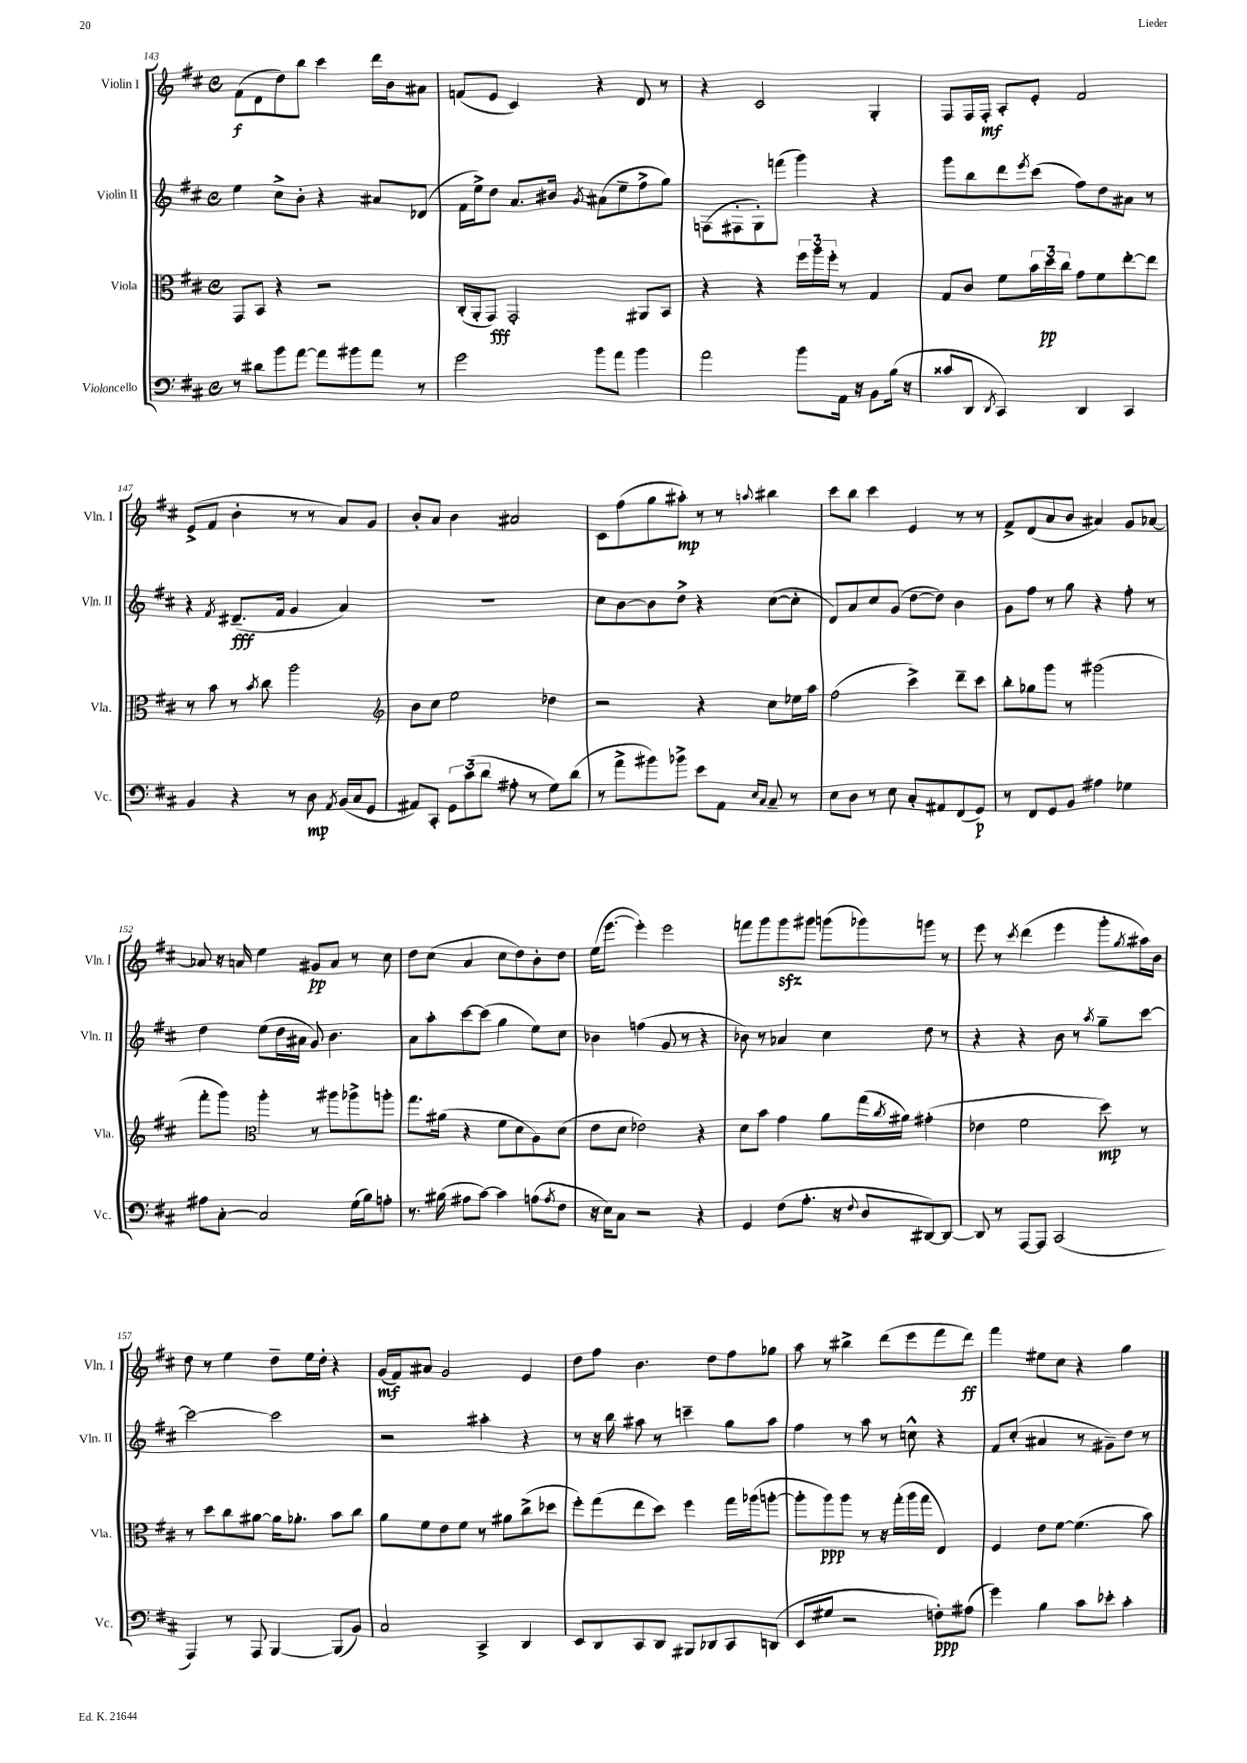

**kern	**dynam	**kern	**dynam	**kern	**dynam	**kern	**dynam
*part4	*part4	*part3	*part3	*part2	*part2	*part1	*part1
*staff4	*staff4	*staff3	*staff3	*staff2	*staff2	*staff1	*staff1
*I"Violoncello	*	*I"Viola	*	*I"Violin II	*	*I"Violin I	*
*I'Vc.	*	*I'Vla.	*	*I'Vln. II	*	*I'Vln. I	*
*clefF4	*	*clefC3	*	*clefG2	*	*clefG2	*
*k[f#c#]	*	*k[f#c#]	*	*k[f#c#]	*	*k[f#c#]	*
*M4/4	*	*M4/4	*	*M4/4	*	*M4/4	*
*met(c)	*	*met(c)	*	*met(c)	*	*met(c)	*
=143	=143	=143	=143	=143	=143	=143	=143
8r	.	8GG/L	.	4ee\	.	(8f#\L	f
8d#X\L	.	8BB/J	.	.	.	8d\	.
8b\	.	4r	.	8cc#^\L	.	8dd\)	.
[8a\J	.	.	.	8b'\J	.	8bb\J	.
8a\L]	.	2r	.	4r	.	4ccc#\	.
8b#X\	.	.	.	.	.	.	.
8a\J	.	.	.	8a#X/L	.	16ddd\LL	.
.	.	.	.	.	.	16b\J	.
8r	.	.	.	(8d-X/J	.	8a#X\J	.
=144	=144	=144	=144	=144	=144	=144	=144
2g\	.	(16C#'/LL	.	16f#\LL	.	(8fn/L	.
.	.	16AA'/J	.	16ee^\J)	.	.	.
.	.	8GG/J)	fff	8dd\J	.	8e/J	.
.	.	2GG'/	.	8.a/L	.	4c#/)	.
.	.	.	.	16b#X/Jk	.	.	.
.	.	.	.	8qg/	.	.	.
8b\L	.	.	.	(8a#X\L	.	4r	.
8a\J	.	.	.	8ee~\	.	.	.
4b\	.	8AA#X/L	.	8ff#^\	.	8d/	.
.	.	8BB/J	.	8gg\J)	.	8r	.
=145	=145	=145	=145	=145	=145	=145	=145
2a\	.	4r	.	(8Fn\L	.	4r	.
.	.	.	.	8F#X'\	.	.	.
.	.	4r	.	8G'\)	.	2c#/	.
.	.	.	.	(8fffn\J	.	.	.
8b\L	.	24ff#\LL	.	4ggg\)	.	.	.
.	.	24aa\	.	.	.	.	.
.	.	24ff#'\JJ	.	.	.	.	.
16AA\Jk	.	8r	.	.	.	.	.
16r	.	.	.	.	.	.	.
8BB\L	.	4G/	.	4r	.	4G'/	.
(16B\Jk	.	.	.	.	.	.	.
16r	.	.	.	.	.	.	.
=146	=146	=146	=146	=146	=146	=146	=146
8c##X/L	.	8G/L	.	8ggg\L	.	8F#/L	.
8DD/J	.	8c#/J	.	8bb\	.	16F#/L	.
.	.	.	.	.	.	16F#'/JJ	mf
8qDD/	.	.	.	.	.	.	.
4CC#/)	.	8f#\L	.	8ddd\	.	8A'/L	.
.	.	.	.	8qeee/	.	.	.
.	.	24b\L	.	(8ccc#\J	.	8e'/J	.
.	.	24dd\	pp	.	.	.	.
.	.	24cc#\JJ	.	.	.	.	.
4DD/	.	8g\L	.	8ff#\L)	.	2f#/	.
.	.	8f#\	.	8dd\	.	.	.
4CC#/	.	[8ee'\	.	8a#X\J	.	.	.
.	.	8ee\J]	.	8r	.	.	.
!!LO:LB:g=z
=147	=147	=147	=147	=147	=147	=147	=147
4BB/	.	8r	.	4r	.	(8e^/L	.
.	.	8b\	.	.	.	8f#/J	.
.	.	.	.	8qf#/	.	.	.
4r	.	8r	.	(8.d#X~/L	fff	4b'\	.
.	.	8qb/	.	.	.	.	.
.	.	8cc#\	.	.	.	.	.
.	.	.	.	16f#/Jk	.	.	.
8r	.	2aa\	.	4g/	.	8r	.
8D\	mp	.	.	.	.	8r	.
8qAA/	.	.	.	.	.	.	.
(16BB/LL	.	.	.	4a/)	.	8a/L)	.
16C#/J	.	.	.	.	.	.	.
8GG/J	.	.	.	.	.	8g/J	.
=148	=148	=148	=148	=148	=148	=148	=148
*	*	*clefG2	*	*	*	*	*
8AA#X/L)	.	8b\L	.	1r	.	8b'/L	.
8CC#'/J	.	8cc#\J	.	.	.	8a/J	.
12GG\L	.	2ee\	.	.	.	4b\	.
(12c#\	.	.	.	.	.	.	.
12d\J	.	.	.	.	.	.	.
8A#X'\	.	.	.	.	.	2a#X/	.
8r	.	.	.	.	.	.	.
8G\L)	.	4dd-X\	.	.	.	.	.
(8d\J	.	.	.	.	.	.	.
=149	=149	=149	=149	=149	=149	=149	=149
8r	.	2r	.	8cc#\L	.	8c#\L	.
8a^\L	.	.	.	[8b\	.	(8ff#\	.
8b#X\)	.	.	.	8b\]	.	8gg\	.
8b-X^\J	.	.	.	8dd^\J	.	8aa#X'\J)	mp
8e\L	.	4r	.	4r	.	8r	.
8AA\J	.	.	.	.	.	8r	.
16qqE/LL	.	.	.	.	.	.	.
16qqC#/JJ	.	.	.	.	.	8qqaan/	.
8C#~/	.	8cc#\L	.	([8cc#\L	.	4bb#X\	.
8r	.	16ee-X\L	.	8cc#'\J]	.	.	.
.	.	16aa\JJ	.	.	.	.	.
=150	=150	=150	=150	=150	=150	=150	=150
8E\L	.	(2ff#\	.	8d/L)	.	8ccc#\L	.
8D\J	.	.	.	8a/	.	8bb\J	.
8r	.	.	.	8cc#/	.	4ccc#\	.
8E\	.	.	.	(8g/J	.	.	.
8C#'/L	.	4ccc#^\)	.	[8dd\L	.	4e/	.
8AA#X/	.	.	.	8dd\J])	.	.	.
(8FF#/	.	8ddd~\L	.	4b\	.	8r	.
8GG/J)	p	8ccc#\J	.	.	.	8r	.
=151	=151	=151	=151	=151	=151	=151	=151
8r	.	8bb'\L	.	8g\L	.	8f#^/L	.
8FF#/L	.	8gg-X\	.	8ff#\J	.	(8d/	.
8GG/	.	8ggg\J	.	8r	.	8a/	.
8BB/J	.	8r	.	8gg\	.	8b/J	.
4A#X\	.	(2ggg#X\	.	4r	.	4a#X/)	.
4G-X\	.	.	.	8ff#'\	.	8g/L	.
.	.	.	.	8r	.	[8a-X/J	.
!!LO:LB:g=z
=152	=152	=152	=152	=152	=152	=152	=152
8A#X\L	.	8fff#'\L	.	4dd\	.	8a-X/]	.
[8C#'\J	.	8ggg\J)	.	.	.	16r	.
.	.	.	.	.	.	16an/	.
*	*	*clefC3	*	*	*	*	*
2C#/]	.	4aa'\	.	(8ee\L	.	4ee\	.
.	.	.	.	16dd\L	.	.	.
.	.	.	.	16a#X\JJ	.	.	.
.	.	8r	.	8g/)	.	8g#X/L	pp
.	.	8aa#X\L	.	4.b\	.	8a/J	.
(16G\LL	.	8aa-X^\	.	.	.	8r	.
16B\J)	.	.	.	.	.	.	.
8An'\J	.	8aan'\J	.	.	.	8cc#\	.
=153	=153	=153	=153	=153	=153	=153	=153
8.r	.	8.gg\L	.	8a\L	.	8dd\L	.
.	.	.	.	8aa'\	.	(8cc#\J	.
(16B#X\	.	(16a#X\Jk	.	.	.	.	.
8A#X\L	.	4r	.	[8ccc#\	.	4a/	.
[8c#\J)	.	.	.	(8ccc#\J]	.	.	.
4c#\]	.	8f#\L	.	4gg\	.	8cc#\L	.
.	.	8d\	.	.	.	8dd\)	.
(8An\L	.	8A\)	.	8ee\L)	.	8b'\	.
8qA/	.	.	.	.	.	.	.
8F#\J	.	(8d\J	.	8cc#\J	.	8dd\J	.
=154	=154	=154	=154	=154	=154	=154	=154
16r	.	8e\L	.	4b-X\	.	(16ee\KL	.
16E\KL)	.	.	.	.	.	[8.eee\J	.
8C#\J	.	8d\J	.	.	.	.	.
2r	.	2e-X\)	.	(4ffn\	.	4eee'\])	.
.	.	.	.	8g/	.	2eee\	.
.	.	.	.	8r	.	.	.
4r	.	4r	.	4r	.	.	.
=155	=155	=155	=155	=155	=155	=155	=155
4GG/	.	8d\L	.	8b-X\)	.	8fffn\L	.
.	.	8b\J	.	8r	.	8ggg\	.
(8F#\L	.	4g\	.	4a-X/	.	8gggzz\	.
8.A'\J	.	.	.	.	.	8ggg#X\J	.
.	.	8a\L	.	4cc#\	.	(8gggn\L	.
16r	.	.	.	.	.	.	.
8qqF#/	.	.	.	.	.	.	.
8D/L	.	(16gg\L	.	.	.	8ggg-X\)	.
.	.	8qcc#/	.	.	.	.	.
.	.	16a#X\JJ)	.	.	.	.	.
[8DD#X/)	.	(4g#X'\	.	8dd\	.	8gggn\J	.
8DD#/J_	.	.	.	8r	.	8r	.
=156	=156	=156	=156	=156	=156	=156	=156
8DD#/]	.	4e-X\	.	4r	.	8eee\	.
8r	.	.	.	.	.	8r	.
.	.	.	.	.	.	8qccc#/	.
[8AAA/L	.	2f#\	.	4r	.	(4ddd\	.
8AAA/J]	.	.	.	.	.	.	.
(2CC#/	.	.	.	8b\	.	4eee\	.
.	.	.	.	8r	.	.	.
.	.	.	.	8qaa/	.	.	.
.	.	8dd\)	mp	8gg~\L	.	8ggg'\L	.
.	.	.	.	.	.	8qgg/	.
.	.	8r	.	[8ccc#\J	.	16aa#X\L)	.
.	.	.	.	.	.	16b\JJ	.
!!LO:LB:g=z
=157	=157	=157	=157	=157	=157	=157	=157
4AAA/)	.	8r	.	2ccc#\_	.	8dd\	.
.	.	8dd\L	.	.	.	8r	.
8r	.	8cc#\	.	.	.	4ee\	.
8AAA/	.	[8a#X\J	.	.	.	.	.
[4BBB/	.	16a#\KL]	.	2ccc#\]	.	8dd~\L	.
.	.	8.a-X'\J	.	.	.	.	.
.	.	.	.	.	.	16ee\L	.
.	.	.	.	.	.	16dd'\JJ	.
(8BBB/L]	.	8b\L	.	.	.	4r	.
8BB/J)	.	8cc#\J	.	.	.	.	.
=158	=158	=158	=158	=158	=158	=158	=158
2C#/	.	8a\L	.	2r	.	(16g/LL	mf
.	.	.	.	.	.	16f#/J)	.
.	.	8f#\	.	.	.	8a#X/J	.
.	.	8e\	.	.	.	2g/	.
.	.	8f#\J	.	.	.	.	.
4CC#^/	.	8r	.	4aa#X'\	.	.	.
.	.	8a#X\L	.	.	.	.	.
4DD/	.	(8cc#^\	.	4r	.	4e/	.
.	.	8dd-X\J	.	.	.	.	.
=159	=159	=159	=159	=159	=159	=159	=159
8EE/L	.	8ff#'\L)	.	8r	.	8dd\L	.
8DD/	.	(8gg\	.	16r	.	8ff#\J	.
.	.	.	.	16bb\	.	.	.
8CC#/	.	8ee\	.	8aa#X\	.	4.b\	.
8DD/J	.	8dd\J)	.	8r	.	.	.
8BBB#X/L	.	4ff#\	.	4cccn~\	.	.	.
8DD-X/	.	.	.	.	.	8dd\L	.
8CC#/	.	16gg\LL	.	8gg\L	.	8ff#\	.
.	.	(16aa-X\J	.	.	.	.	.
(8DDn/J	.	[8aan'\J	.	8aa#\J	.	8gg-X\J	.
=160	=160	=160	=160	=160	=160	=160	=160
8EE/L	.	8aa'\L]	.	4ff#\	.	8aa\	.
8G#X/J	.	8aa\)	ppp	.	.	8r	.
2r	.	8aa\J	.	8r	.	4bb#X^\	.
.	.	8r	.	8aa\	.	.	.
.	.	16r	.	8r	.	(8ddd\L	.
.	.	(16gg'\LL	.	.	.	.	.
.	.	16aa\	.	8ccn^^\	.	8eee\	.
.	.	16gg\JJ	.	.	.	.	.
8Fn'\L)	ppp	4E/)	.	4r	.	8fff#\	.
(8A#X\J	.	.	.	.	.	8ddd\J)	ff
=161	=161	=161	=161	=161	=161	=161	=161
4g\)	.	4F#/	.	8f#/L	.	4fff#\	.
.	.	.	.	(8cc#'/J	.	.	.
4B\	.	8e\L	.	4a#X/	.	8ee#X\L	.
.	.	[8f#\J	.	.	.	8cc#\J	.
8c#\L	.	(4.f#\]	.	8r	.	4r	.
8e-X'\J	.	.	.	8g#X~\L)	.	.	.
4c#'\	.	.	.	8dd\J	.	4gg\	.
.	.	8b\)	.	8r	.	.	.
==	==	==	==	==	==	==	==
*-	*-	*-	*-	*-	*-	*-	*-
